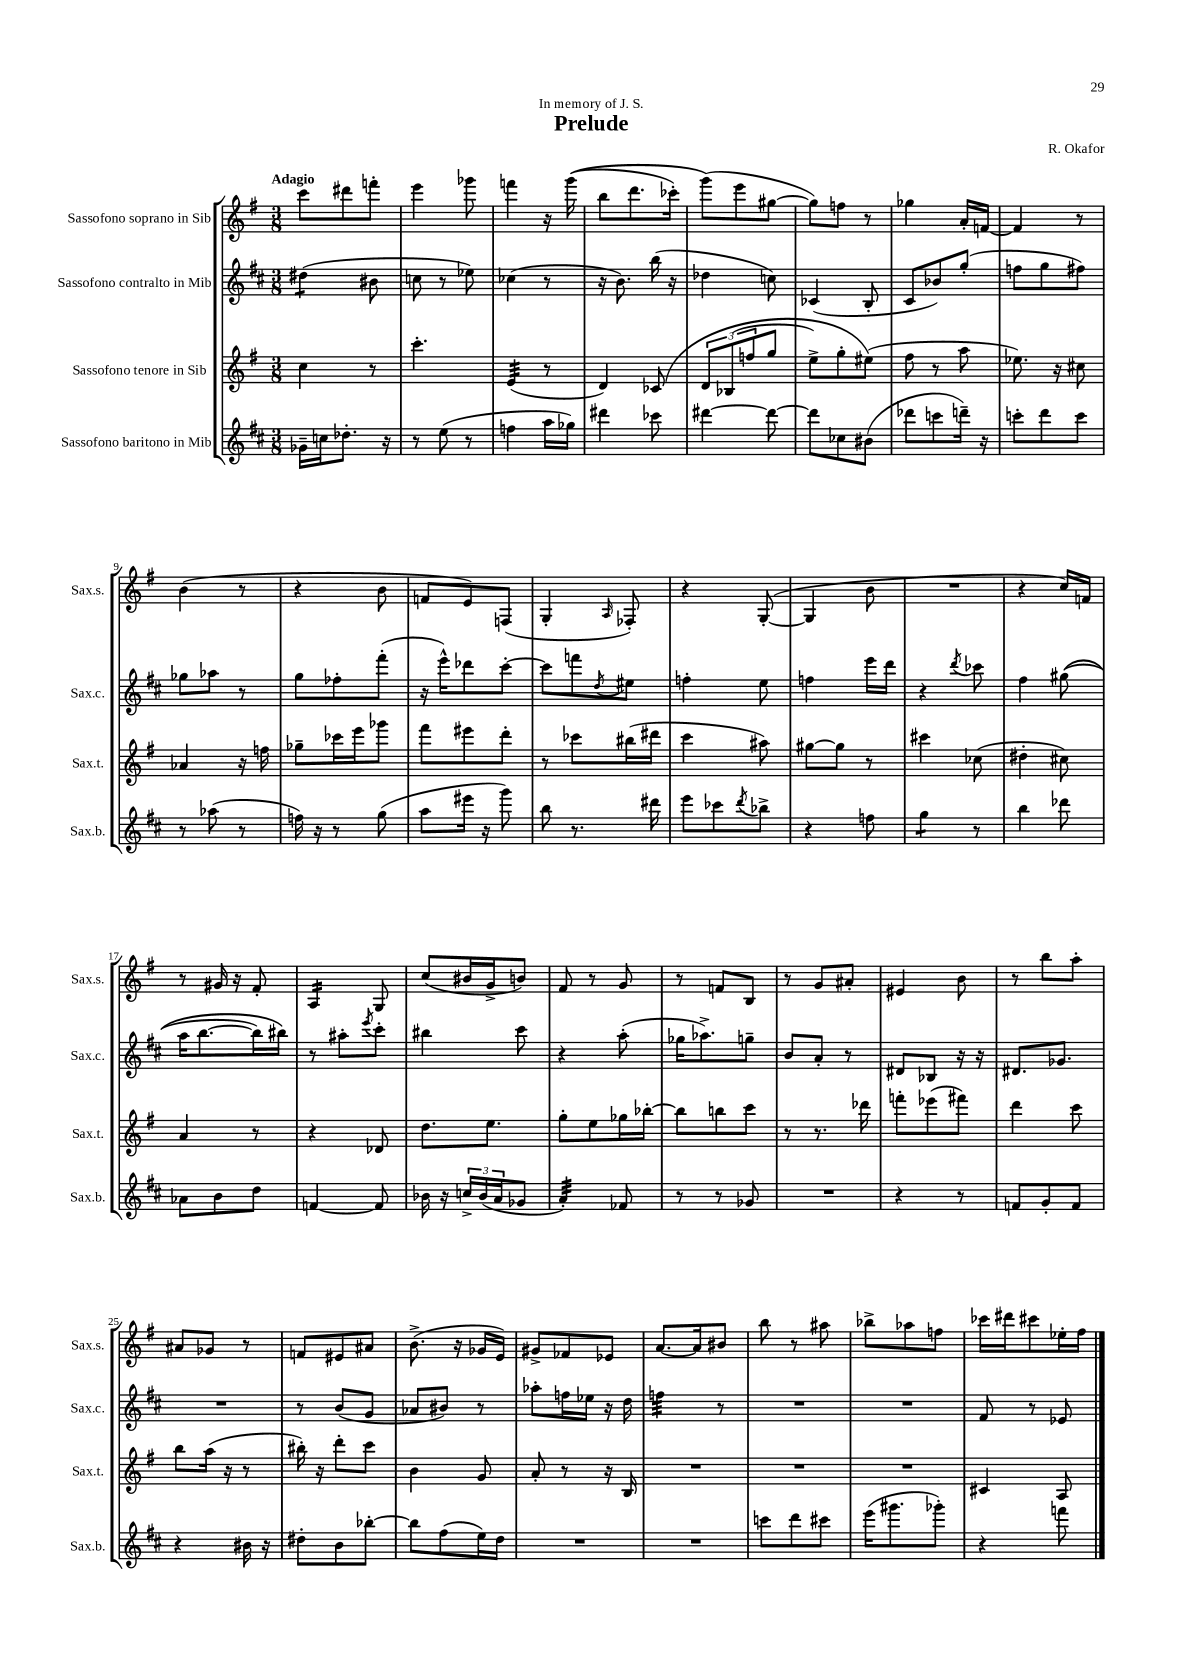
\header { title = "Prelude" composer = "R. Okafor" dedication = "In memory of J. S." }
<<
\new StaffGroup <<
\new Staff = "s0" \with { instrumentName = "Sassofono soprano in Sib" shortInstrumentName = "Sax.s." } {
    \clef treble \key g \major \numericTimeSignature \time 3/8 \tempo "Adagio"
    c'''8 dis'''8 f'''8-. |
    e'''4 ges'''8 |
    f'''4 r16 g'''16(\( |
    b''8 d'''8. ces'''16-.) |
    g'''8(\) e'''8 gis''8~ |
    gis''8) f''8 r8 |
    ges''4 a'16-. f'16~ |
    f'4 r8 |
    b'4( r8 |
    r4 b'8 |
    f'8 e'8) f8( |
    g4-. \grace { a16 } fes8-.) |
    r4 g8~-.( |
    g4 b'8 |
    R4. |
    r4 c''16) f'16 |
    r8 gis'16 r16 fis'8-. |
    a4:16 g8 |
    c''8( bis'16 g'16-> b'8) |
    fis'8 r8 g'8 |
    r8 f'8 b8 |
    r8 g'8 ais'8-. |
    eis'4 b'8 |
    r8 b''8 a''8-. |
    ais'8 ges'8 r8 |
    f'8 eis'8 ais'8 |
    b'8.->( r16 ges'16 e'16) |
    gis'8-> fes'8 ees'8 |
    a'8.~ a'16 bis'8 |
    b''8 r8 ais''8 |
    bes''8-> aes''8 f''8 |
    ces'''16 dis'''16 cis'''8 ees''16-. fis''16 \bar "|." |
}
\new Staff = "s1" \with { instrumentName = "Sassofono contralto in Mib" shortInstrumentName = "Sax.c." } {
    \clef treble \key d \major \numericTimeSignature \time 3/8
    dis''4:8( bis'8 |
    c''8 r8 ees''8) |
    ces''4( r8 |
    r16 b'8.) b''16( r16 |
    des''4 c''8) |
    ces'4( b8-. |
    cis'8 bes'8) g''8-.( |
    f''8 g''8 fis''8) |
    ges''8 aes''8 r8 |
    g''8 fes''8-. fis'''8-.( |
    r16 e'''16-^) des'''8 cis'''8~-. |
    cis'''8 f'''8 \acciaccatura { d''8 } eis''8 |
    f''4-. e''8 |
    f''4 e'''16 d'''16 |
    r4 \acciaccatura { d'''8 } ces'''8 |
    fis''4 gis''8(\( |
    a''16 b''8.~ b''16) bis''16\) |
    r8 ais''8-. \acciaccatura { e'''8 } cis'''8-. |
    bis''4 cis'''8 |
    r4 a''8-.( |
    ges''16 aes''8.->) g''8-- |
    b'8 a'8-. r8 |
    dis'8 bes8 r16 r16 |
    dis'8. ges'8. |
    R4. |
    r8 b'8( g'8 |
    aes'8 bis'8) r8 |
    aes''8-. f''16 ees''16 r16 d''16 |
    f''4:32 r8 |
    R4. |
    R4. |
    fis'8 r8 ees'8 \bar "|." |
}
\new Staff = "s2" \with { instrumentName = "Sassofono tenore in Sib" shortInstrumentName = "Sax.t." } {
    \clef treble \key g \major \numericTimeSignature \time 3/8
    c''4 r8 |
    c'''4.-. |
    e'4:32( r8 |
    d'4) ces'8\( |
    \tuplet 3/2 { d'8 bes8( f''8 } g''8 |
    e''8->) g''8-. eis''8(\) |
    fis''8 r8 a''8 |
    ees''8.) r16 cis''8 |
    aes'4 r16 f''16 |
    ges''8-- ces'''16 e'''16 ges'''8 |
    fis'''8 eis'''8 d'''8-. |
    r8 ces'''8 bis''16( dis'''16 |
    c'''4 ais''8) |
    gis''8~ gis''8 r8 |
    cis'''4 ces''8( |
    dis''4-. cis''8) |
    a'4 r8 |
    r4 des'8 |
    d''8. e''8. |
    g''8-. e''8 ges''16 bes''16~-. |
    bes''8 b''8 c'''8 |
    r8 r8. des'''16 |
    f'''8-. ees'''8( fis'''8) |
    d'''4 c'''8 |
    b''8 a''16( r16 r8 |
    bis''16-.) r16 d'''8-. c'''8 |
    b'4 g'8 |
    a'8-. r8 r16 b16 |
    R4. |
    R4. |
    R4. |
    cis'4 a8 \bar "|." |
}
\new Staff = "s3" \with { instrumentName = "Sassofono baritono in Mib" shortInstrumentName = "Sax.b." } {
    \clef treble \key d \major \numericTimeSignature \time 3/8
    ges'16-- c''16 des''8.-. r16 |
    r8 e''8( r8 |
    f''4 a''16 ges''16) |
    dis'''4 ces'''8 |
    dis'''4~ dis'''8~ |
    dis'''8 ces''8 bis'8( |
    des'''8 c'''8 d'''16--) r16 |
    c'''8-. d'''8 c'''8 |
    r8 aes''8( r8 |
    f''16) r16 r8 g''8( |
    a''8 eis'''16 r16 g'''8) |
    b''8 r8. dis'''16 |
    e'''8 ces'''8 \acciaccatura { d'''8 } bes''8-> |
    r4 f''8 |
    g''4:8 r8 |
    b''4 des'''8 |
    aes'8 b'8 d''8 |
    f'4~ f'8 |
    bes'16 r16 \tuplet 3/2 { c''16-> bes'16( a'16 } ges'8 |
    a'4:32-.) fes'8 |
    r8 r8 ges'8 |
    R4. |
    r4 r8 |
    f'8 g'8-. f'8 |
    r4 bis'16 r16 |
    dis''8-. b'8 bes''8~-. |
    bes''8 fis''8( e''16) d''16 |
    R4. |
    R4. |
    c'''8 d'''8 cis'''8 |
    e'''16( gis'''8. ges'''8-.) |
    r4 f'''8 \bar "|." |
}
>>
>>
